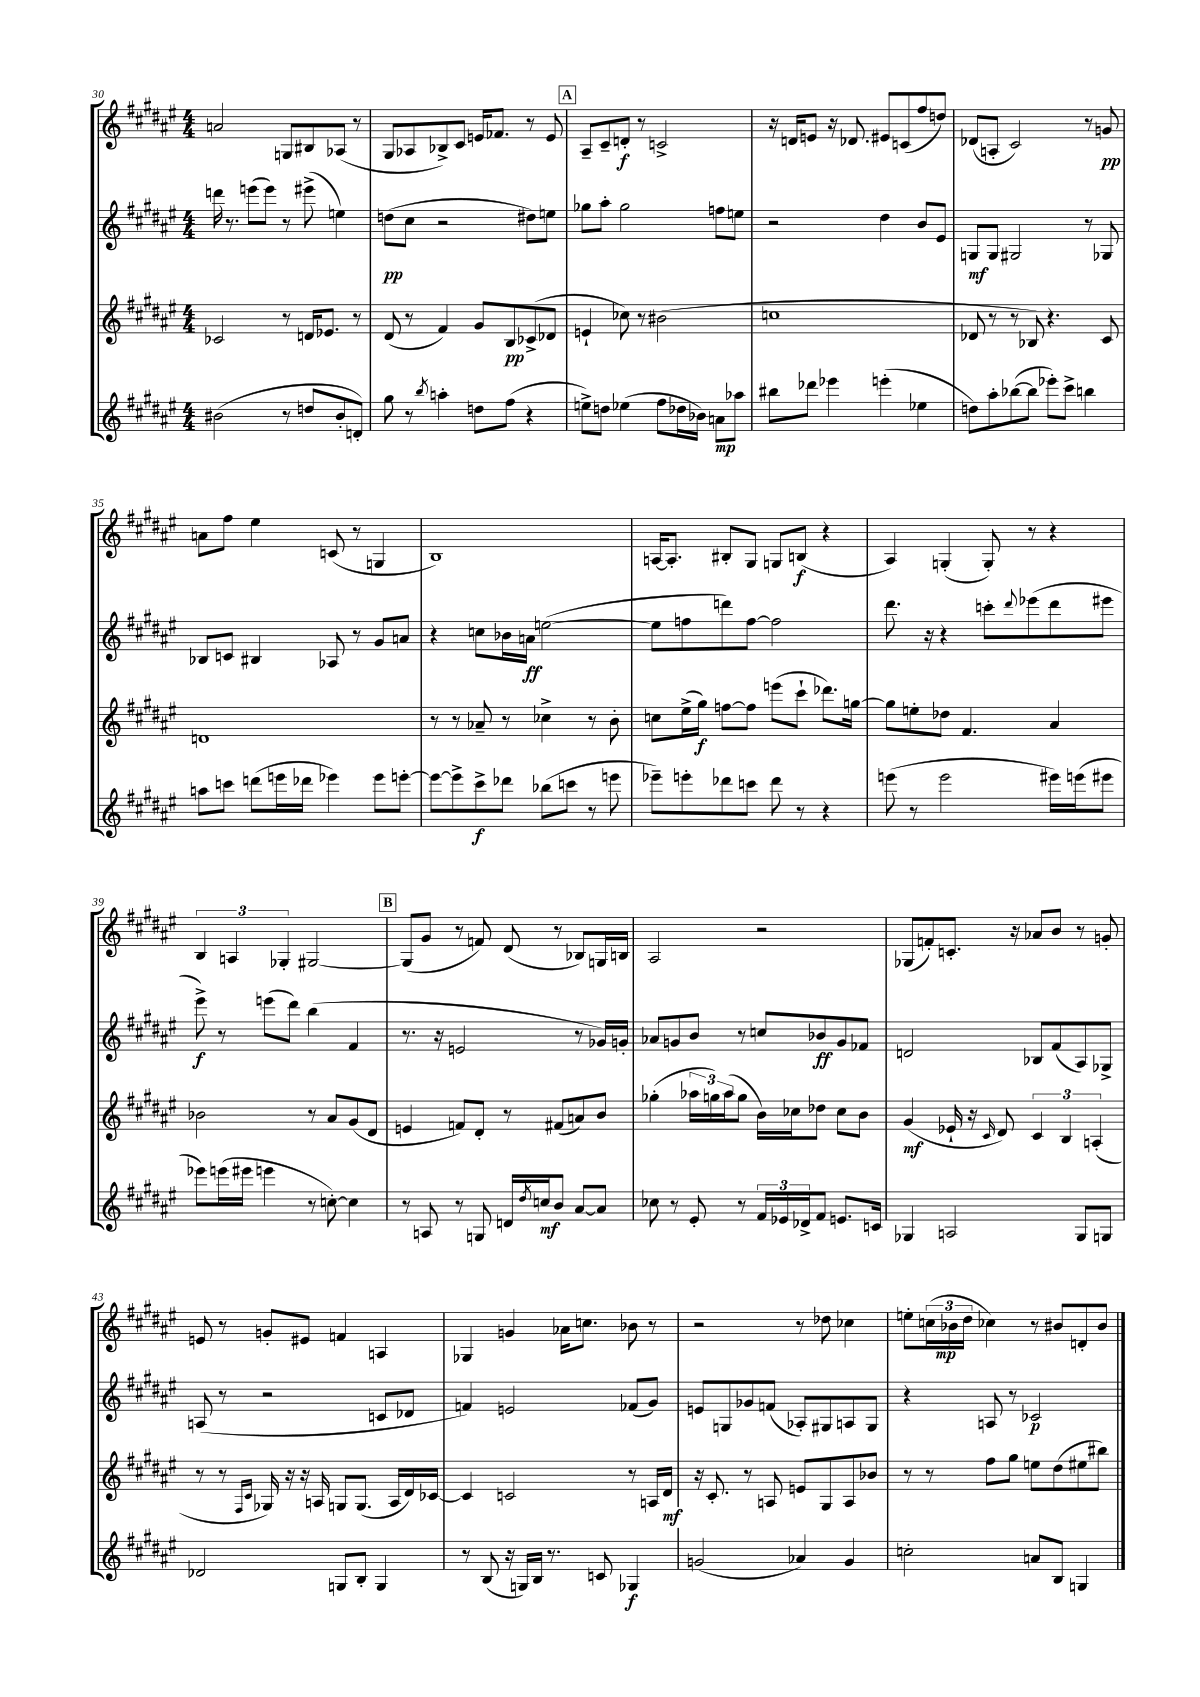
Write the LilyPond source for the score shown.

<<
\new StaffGroup <<
\new Staff = "s0" {
    \clef treble \key fis \major \numericTimeSignature \time 4/4
    a'2 g8 bis8 aes8( r8 |
    gis8 aes8 bes8->) cis'8 e'16 fes'8. r8 e'8 |
    \mark \markup { \box "A" } ais8-- cis'8-- d'8-.\f r8 c'2-> |
    r16 d'16 e'8 r16 des'8. eis'8 c'8( fis''8 d''8) |
    des'8( a8-. cis'2) r8 g'8\pp |
    a'8 fis''8 eis''4 c'8( r8 g4 |
    b1) |
    a16~ a8.-. bis8-. gis8 g8 b8\f( r4 |
    ais4) g4-.( g8-.) r8 r4 |
    \tuplet 3/2 { b4 a4 ges4-. } gis2~ |
    \mark \markup { \box "B" } gis8( gis'8 r8 f'8) dis'8( r8 bes8) g16 b16 |
    ais2 r2 |
    ges8( f'8-.) c'8.-. r16 aes'8 b'8 r8 g'8-. |
    e'8 r8 g'8-. eis'8 f'4 a4 |
    ges4 g'4 aes'16 c''8. bes'8 r8 |
    r2 r8 des''8 ces''4 |
    e''8-. \tuplet 3/2 { c''16( bes'16\mp dis''16 } ces''4) r8 bis'8 d'8-. bis'8 \bar "|." |
}
\new Staff = "s1" {
    \clef treble \key fis \major \numericTimeSignature \time 4/4
    d'''16 r8. e'''8( e'''8) r8 eis'''8->( e''4) |
    d''8\pp( cis''8 r2 dis''8) e''8 |
    \mark \markup { \box "A" } ges''8 ais''8-. ges''2 f''8 e''8 |
    r2 dis''4 b'8 eis'8 |
    g8\mf g8 gis2 r8 ges8 |
    bes8 c'8 bis4 aes8 r8 gis'8 a'8 |
    r4 c''8 bes'16 a'16\ff e''2~( |
    e''8 f''8 d'''8) f''8~ f''2 |
    dis'''8. r16 r4 c'''8-. \appoggiatura { dis'''8 } ees'''8( dis'''8 eis'''8 |
    eis'''8->\f) r8 e'''8( dis'''8) b''4( fis'4 |
    \mark \markup { \box "B" } r8. r16 e'2 r8 ges'16) g'16-. |
    aes'8 g'8 b'8 r8 c''8 bes'8\ff g'8 fes'8 |
    d'2 bes8 fis'8( ais8) ges8-> |
    a8( r8 r2 c'8 des'8 |
    f'4) e'2 fes'8( gis'8) |
    e'8 g8 ges'8 f'8( aes8-.) gis8 a8 gis8 |
    r4 a8 r8 ces'2\p \bar "|." |
}
\new Staff = "s2" {
    \clef treble \key fis \major \numericTimeSignature \time 4/4
    ces'2 r8 d'16 ees'8. r8 |
    dis'8( r8 fis'4) gis'8 b8\pp ces'8->( des'8 |
    \mark \markup { \box "A" } e'4-! ces''8) r8 bis'2( |
    c''1 |
    des'8 r8 r8 bes8) r4. cis'8 |
    d'1 |
    r8 r8 aes'8-- r8 ces''4-> r8 b'8-. |
    c''8 eis''16->( gis''16\f) f''8~ f''8 e'''8( cis'''8-! des'''8.) g''16~ |
    g''8 e''8-. des''8 fis'4. ais'4 |
    bes'2 r8 ais'8 gis'8( dis'8 |
    \mark \markup { \box "B" } e'4 f'8) dis'8-. r8 fis'8( a'8) b'8 |
    ges''4-.( \tuplet 3/2 { aes''16 g''16) aes''16( } g''8 b'16) ces''16 des''8 ces''8 b'8 |
    gis'4\mf( ees'16-! r16 \grace { cis'16 } dis'8) \tuplet 3/2 { cis'4 b4 a4-.( } |
    r8 r8 \grace { fis16 cis'16 } ges16) r16 r16 a16 g8 g8.( a16 dis'16) ces'16~ |
    ces'4 c'2 r8 a16 dis'16\mf |
    r16 cis'8.-. r8 a8 e'8 gis8 a8 bes'8 |
    r8 r8 fis''8 gis''8 e''8 dis''8( eis''8 bis''8) \bar "|." |
}
\new Staff = "s3" {
    \clef treble \key fis \major \numericTimeSignature \time 4/4
    bis'2( r8 d''8 bis'8-. d'8-.) |
    gis''8 r8 \acciaccatura { b''8 } a''4-. d''8 fis''8( r4 |
    \mark \markup { \box "A" } e''8->) d''8 ees''4( fis''8 des''16 bes'16) a'8\mp aes''8 |
    bis''8 des'''8 ees'''4 e'''4-.( ees''4 |
    d''8) ais''8-. bes''8~( bes''8 ees'''8-.) cis'''8-> b''4 |
    a''8 c'''8 d'''8( e'''16 des'''16 ees'''4) ees'''8 e'''8~-. |
    e'''8~ e'''8-> cis'''8->\f des'''8 bes''8( c'''8 r8 e'''8 |
    ees'''8--) e'''8-. des'''8 c'''8 des'''8 r8 r4 |
    e'''8( r8 e'''2 eis'''16) e'''16( eis'''8 |
    ees'''8) e'''16( eis'''16 e'''4 r8 c''8~-.) c''4 |
    \mark \markup { \box "B" } r8 a8 r8 g8 d'16 \acciaccatura { dis''8 } c''16\mf b'8 ais'8~ ais'8 |
    ces''8 r8 eis'8-. r8 \tuplet 3/2 { fis'16 ees'16 des'16-> } fis'8 e'8. c'16 |
    ges4 a2 ges8 g8 |
    des'2 g8 b8-. g4 |
    r8 b8( r16 g16) b16 r8. c'8 ges4\f |
    g'2( aes'4) g'4 |
    c''2-. a'8 b8 g4 \bar "|." |
}
>>
>>
\layout { \context { \Score currentBarNumber = #30 } }
